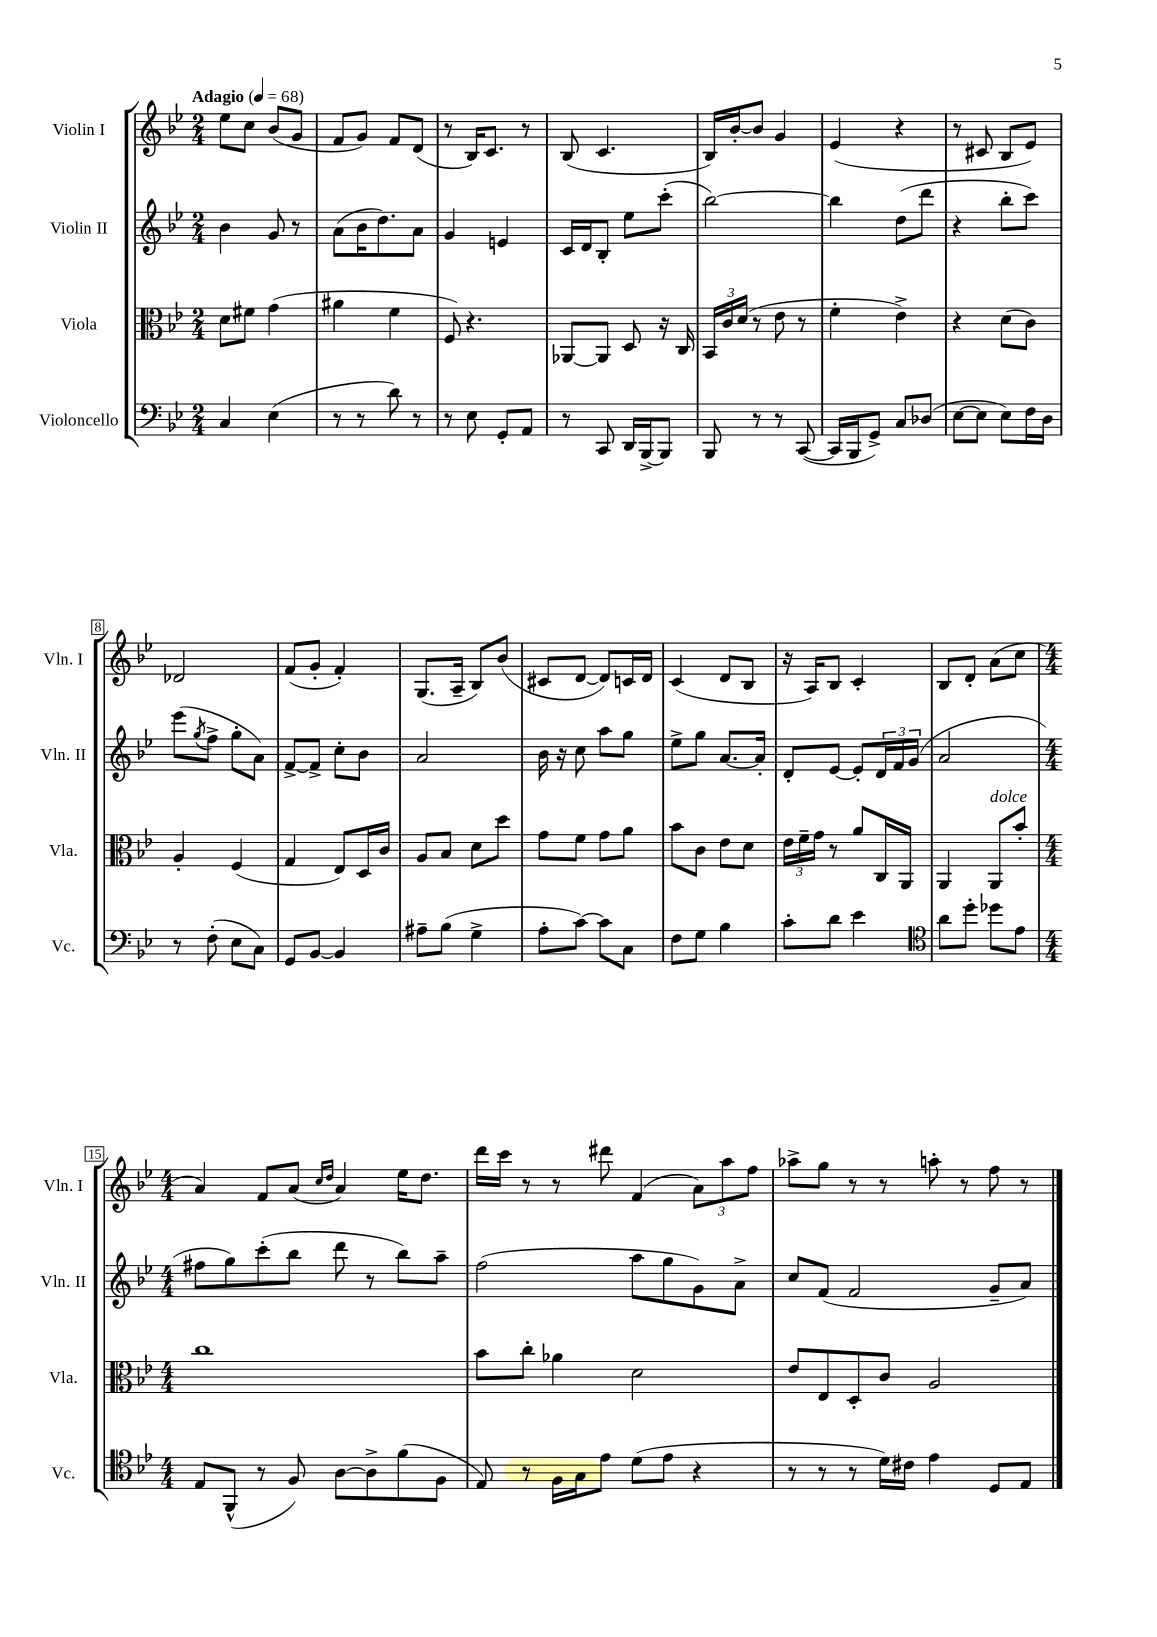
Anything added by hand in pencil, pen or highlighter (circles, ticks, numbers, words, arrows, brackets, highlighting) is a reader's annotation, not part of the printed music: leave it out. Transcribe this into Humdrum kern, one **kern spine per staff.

**kern	**kern	**kern	**kern
*part4	*part3	*part2	*part1
*staff4	*staff3	*staff2	*staff1
*I"Violoncello	*I"Viola	*I"Violin II	*I"Violin I
*I'Vc.	*I'Vla.	*I'Vln. II	*I'Vln. I
*clefF4	*clefC3	*clefG2	*clefG2
*k[b-e-]	*k[b-e-]	*k[b-e-]	*k[b-e-]
*M2/4	*M2/4	*M2/4	*M2/4
*MM68	*MM68	*MM68	*MM68
=1	=1	=1	=1
!	!	!	!LO:TX:a:B:t=Adagio
4C/	8d\L	4b-\	8ee-\L
.	8f#X\J	.	8cc\J
(4E-\	(4g\	8g/	(8b-/L
.	.	8r	8g/J
=2	=2	=2	=2
8r	4a#X\	(8a\L	8f/L
8r	.	16b-\K	8g/J)
.	.	8.dd\)	.
8d\)	4f\	.	8f/L
8r	.	8a\J	(8d/J
=3	=3	=3	=3
8r	8F/)	4g/	8r
8E-\	4.r	.	16B-/KL)
.	.	.	8.c/J
8GG'/L	.	4en/	.
8AA/J	.	.	8r
=4	=4	=4	=4
8r	[8AA-X/L	16c/LL	(8B-/
.	.	16d/J	.
8CC/	8AA-/J]	8B-'/J	4.c/
16DD/LL	8D/	8ee-\L	.
[16BBB-^/J	.	.	.
8BBB-/J]	16r	(8ccc'\J	.
.	16C/	.	.
=5	=5	=5	=5
8BBB-/	24BB-/LL	[2bb-\)	16B-/LL)
.	24c/	.	.
.	.	.	[16b-'/J
.	(24d/JJ	.	.
8r	8r	.	8b-/J]
8r	8e-\	.	4g/
([8CC/	8r	.	.
=6	=6	=6	=6
16CC/LL]	4f'\	4bb-\]	(4e-/
16BBB-/J	.	.	.
8GG^/J)	.	.	.
8C/L	4e-^\)	(8dd\L	4r
(8D-X/J	.	8ddd\J	.
=7	=7	=7	=7
[8E-\L	4r	4r	8r
8E-\J]	.	.	8c#X/
8E-\L)	(8d\L	8bb-'\L	8B-/L
16F\L	8c\J)	8ccc\J)	8e-/J)
16D\JJ	.	.	.
!!LO:LB:g=z
=8	=8	=8	=8
8r	4A'/	(8eee-\L	2d-X/
.	.	8qgg/	.
(8F'\	.	8ff^\J	.
8E-\L	(4F/	8gg'\L	.
8C\J)	.	8a\J)	.
=9	=9	=9	=9
8GG/L	4G/	[8f^/L	(8f/L
[8BB-/J	.	8f^/J]	8g'/J
4BB-/]	8E-/L)	8cc'\L	4f'/)
.	16D/L	8b-\J	.
.	16c/JJ	.	.
=10	=10	=10	=10
8A#X~\L	8A/L	2a/	(8.G/L
(8B-\J	8B-/J	.	.
.	.	.	16A~/Jk
4G^\	8d\L	.	8B-/L)
.	8dd\J	.	(8b-/J
=11	=11	=11	=11
8A'\L	8g\L	16b-\	8c#X/L
.	.	16r	.
[8c\J)	8f\J	8cc\	[8d/J
8c\L]	8g\L	8aa\L	8d/L])
8C\J	8a\J	8gg\J	16cn/L
.	.	.	16d/JJ
=12	=12	=12	=12
8F\L	8b-\L	8ee-^\L	(4c/
8G\J	8c\J	8gg\J	.
4B-\	8e-\L	[8.a/L	8d/L
.	8d\J	.	8B-/J
.	.	16a'/Jk]	.
=13	=13	=13	=13
8c'\L	24e-\LL	8d'/L	16r
.	24f~\	.	.
.	.	.	16A/KL)
.	24g\JJ	.	.
8d\J	8r	[8e-/J	8B-/J
4e-\	8a/L	8e-'/L]	4c'/
.	16C/L	24d/L	.
.	.	24f/	.
.	16AA/JJ	.	.
.	.	(24g/JJ	.
=14	=14	=14	=14
*clefC4	*	*	*
8a\L	4AA/	2a/	8B-/L
8dd'\J	.	.	8d'/J
!	!LO:TX:a:i:t=dolce	!	!
8dd-X\L	8AA/L	.	(8a\L
8e-\J	8b-'/J	.	8cc\J
!!LO:LB:g=z
=15	=15	=15	=15
*M4/4	*M4/4	*M4/4	*M4/4
8E-/L	1cc	8ff#X\L	4a/)
(8FF^^/J	.	8gg\)	.
8r	.	(8ccc'\	8f/L
8F/)	.	8bb-\J	(8a/J
.	.	.	16qqcc/LL
.	.	.	16qqdd/JJ
[8A\L	.	8ddd\	4a/)
8A^\]	.	8r	.
(8f\	.	8bb-\L)	16ee-\KL
.	.	.	8.dd\J
8F\J	.	8aa~\J	.
=16	=16	=16	=16
8E-/)	8b-\L	(2ff\	16ddd\LL
.	.	.	16ccc\JJ
8r	8cc'\J	.	8r
16F\LL	4a-X\	.	8r
16G\J	.	.	.
8e-\J	.	.	8ddd#X\
(8d\L	2d\	8aa\L	(4f/
8e-\J	.	8gg\	.
4r	.	8g\)	12a\L)
.	.	.	12aa\
.	.	8a^\J	.
.	.	.	12ff\J
=17	=17	=17	=17
8r	8e-/L	8cc/L	8aa-X^\L
8r	8E-/	(8f/J	8gg\J
8r	8D'/	2f/	8r
16d\LL)	8c/J	.	8r
16c#X\JJ	.	.	.
4e-\	2A/	.	8aan'\
.	.	.	8r
8D/L	.	8g~/L	8ff\
8E-/J	.	8a/J)	8r
==	==	==	==
*-	*-	*-	*-
